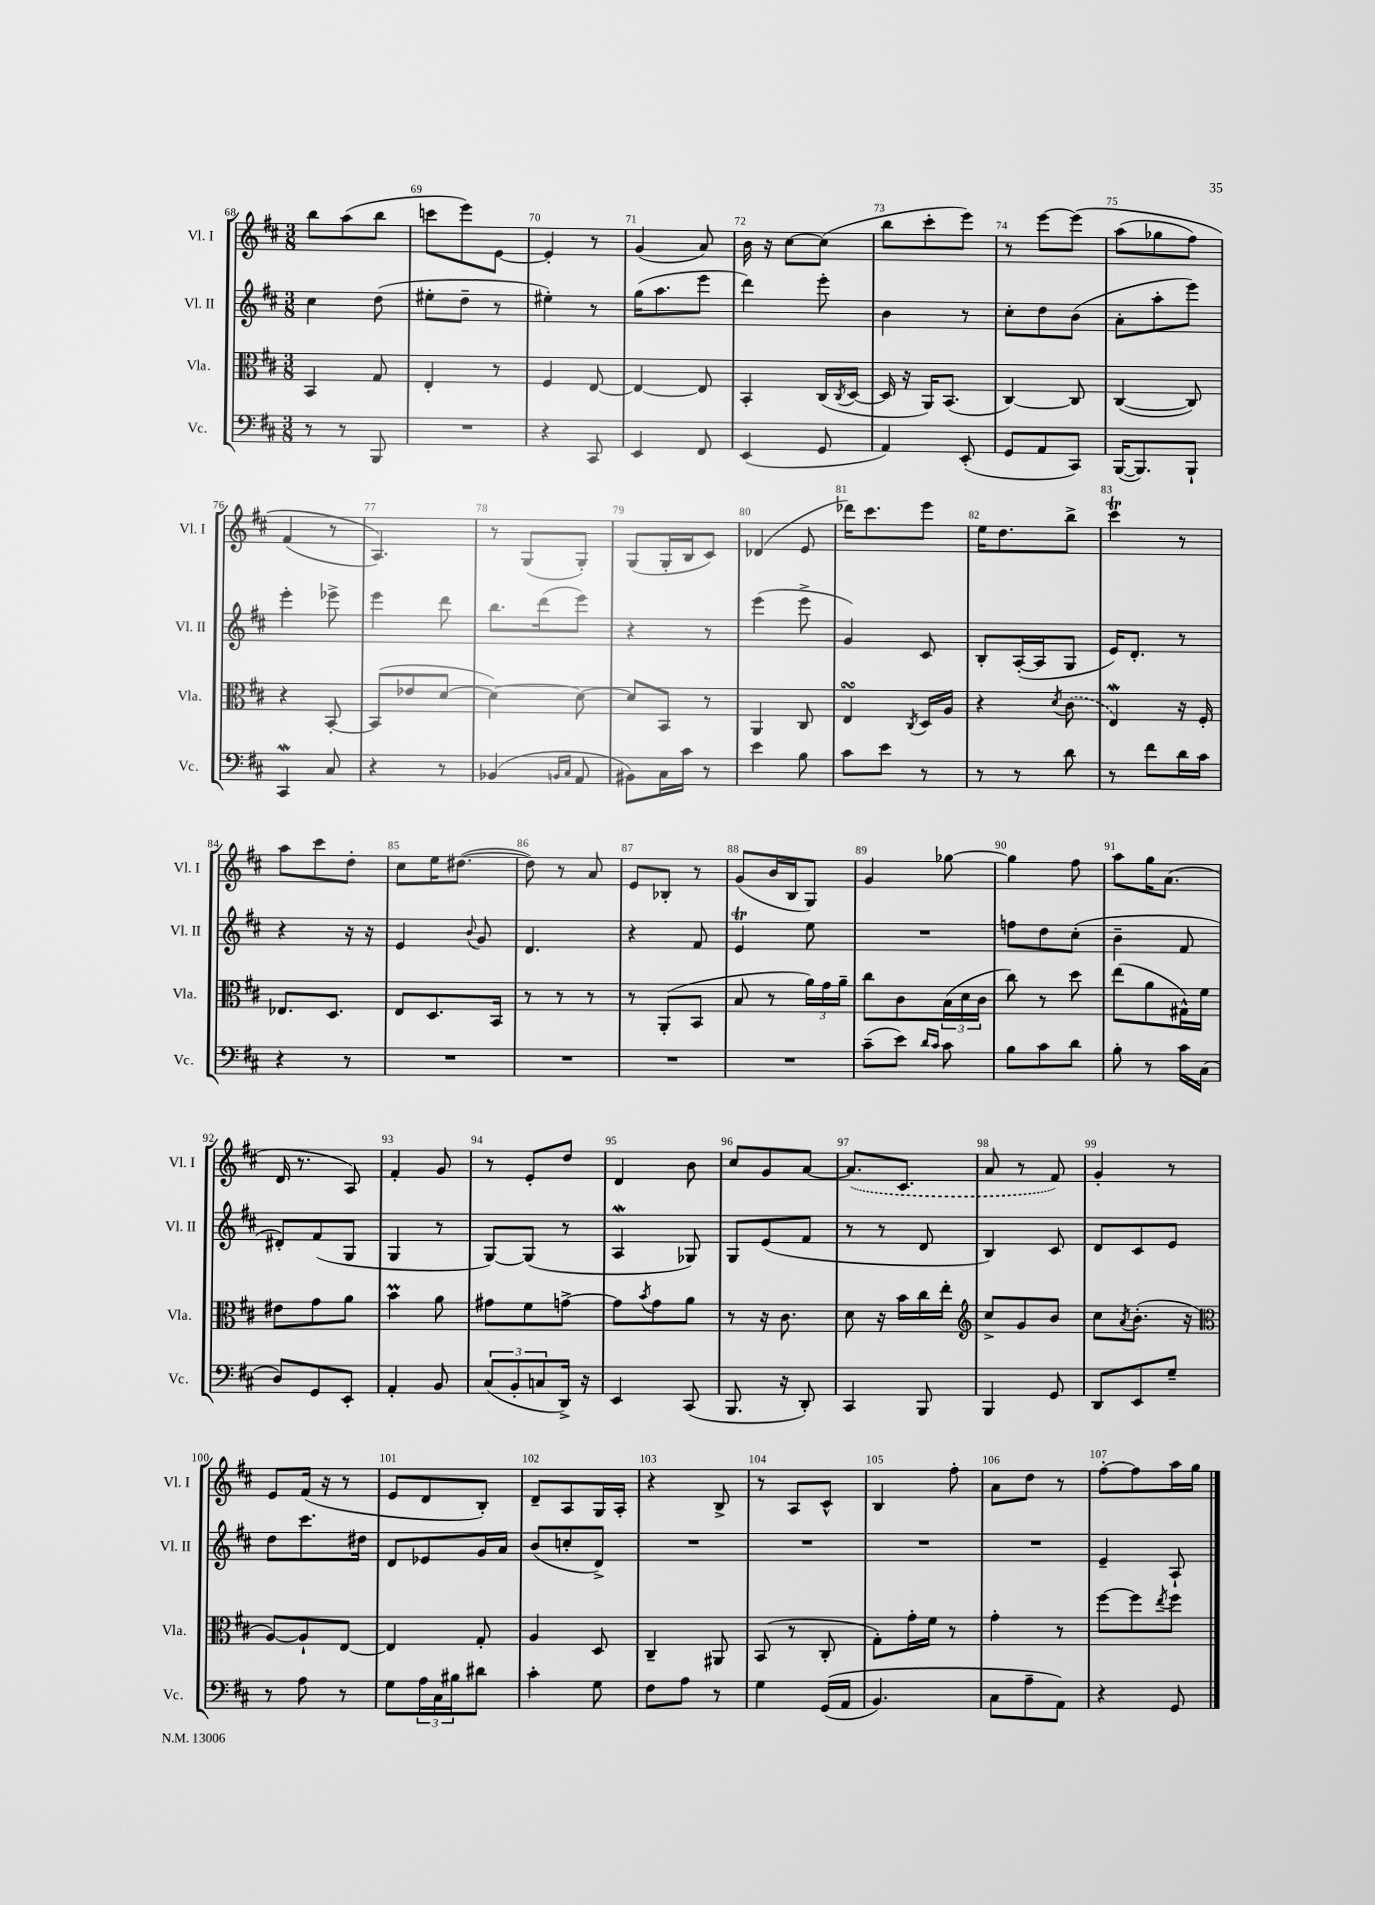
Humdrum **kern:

**kern	**kern	**kern	**kern
*staff4	*staff3	*staff2	*staff1
*clefF4	*clefC3	*clefG2	*clefG2
*k[f#c#]	*k[f#c#]	*k[f#c#]	*k[f#c#]
*M3/8	*M3/8	*M3/8	*M3/8
8r	4BB	4cc#	8bb
8r	.	.	(8aa
8BBB	8G	(8dd	8bb
=	=	=	=
4.r	4E'	8ee#'	8ccc
.	.	8dd~	8eee)
.	8r	8r	[8e
=	=	=	=
4r	4F#	4ee#')	4e']
8CC#	[8E	8r	8r
=	=	=	=
4EE	4E_	(16gg	(4g
.	.	8.aa	.
8FF#	8E]	8eee	8a)
=	=	=	=
(4EE	4BB'	4ddd)	16b
.	.	.	16r
.	.	.	[8cc#
8GG	(16C#	8eee'	(8cc#]
.	8qC#	.	.
.	[16D	.	.
=	=	=	=
4AA)	16D]	4b	8bb
.	16r	.	.
.	16AA)	.	8ccc#'
.	(8.BB	.	.
(8EE'	.	8r	8eee)
=	=	=	=
8GG	[4C#)	8cc#'	8r
8AA	.	8dd	[8eee
8CC#)	8C#]	(8b	&(8eee]
=	=	=	=
([16BBB	([4C#	8a'	(8aa
8.BBB])	.	.	.
.	.	8aa'	8gg-
8BBB`	8C#])	8eee)	8ff#)
=	=	=	=
4CC#	4r	4eee'	(4f#
8C#	[8BB'	8eee-^	8r
=	=	=	=
4r	(8BB]	4eee	4.A)&)
.	8e-	.	.
8r	[8d	8ddd	.
=	=	=	=
(4BB-	4d_)	8.bb	8r
.	.	.	(8G
.	.	(16ddd	.
16qqBB	.	.	.
16qqC#	.	.	.
8AA	8d_	8eee)	8G')
=	=	=	=
8BB#)	8d]	4r	(8G
16C#	8BB	.	16G'
16c#	.	.	16B
8r	8r	8r	8c#)
=	=	=	=
4e	4AA	(4eee	(4d-
8B	8C#	8eee^	8e
=	=	=	=
8c#	4E	4g)	16ddd-)
.	.	.	8.ccc#
8e	.	.	.
.	8qC#	.	.
8r	16D	8c#	8eee
.	16A	.	.
=	=	=	=
8r	4r	8B'	16ee
.	.	.	8.dd
8r	.	([16A'	.
.	.	16A]	.
.	8qd	.	.
8d	(8c#	8G	8bb^
=	=	=	=
8r	4E)	16e)	4ccc#
.	.	8.d'	.
8f#	.	.	.
16d	16r	8r	8r
16c#	16F#'	.	.
=	=	=	=
4r	8.E-	4r	8aa
.	.	.	8ccc#
.	8.D	.	.
8r	.	16r	8dd'
.	.	16r	.
=	=	=	=
4.r	8E	4e	8cc#
.	8.D	.	16ee
.	.	.	([8.dd#
.	.	8qqb	.
.	.	8g	.
.	16BB	.	.
=	=	=	=
4.r	8r	4.d	8dd#])
.	8r	.	8r
.	8r	.	8a
=	=	=	=
4.r	8r	4r	8e
.	(8AA'	.	8B-'
.	8BB	8f#	8r
=	=	=	=
4.r	8B	4e	(8g
.	8r	.	16b
.	.	.	16B
.	24a)	8ee	8G)
.	24g	.	.
.	24a~	.	.
=	=	=	=
(8c#~	8cc#	4.r	4g
8e)	8c#	.	.
16qqd	.	.	.
16qqc#	.	.	.
8c#	(24B	.	[8gg-
.	24d	.	.
.	24c#	.	.
=	=	=	=
8B	8cc#)	8ff	4gg-]
8c#	8r	8dd	.
8d	8dd	(8cc#'	8ff#
=	=	=	=
8B'	(8ee	4b~	8aa
8r	8a	.	16gg
.	.	.	(8.a
16c#	16G#^^)	8f#	.
(16C#	16f#	.	.
=	=	=	=
8D)	8e#	8d#')	16d
.	.	.	8.r
8GG	8g	(8f#	.
8EE'	8a	8G	8A)
=	=	=	=
4AA'	4b	4G	4f#'
8BB	8a	8r	8g
=	=	=	=
(12C#	8g#	[8G)	8r
12BB'	.	.	.
.	8f#	(8G]	8e'
12C	.	.	.
16DD^)	[8g^	8r	8dd
16r	.	.	.
=	=	=	=
4EE	8g]	4A	4d
.	8qb	.	.
.	8g	.	.
(8CC#	8a	8G-)	8b
=	=	=	=
8.BBB	8r	8G	8cc#
.	16r	(8e	8g
16r	8.c#	.	.
8DD')	.	8f#	[8a
=	=	=	=
4CC#	8d	8r	(8.a]
.	16r	8r	.
.	16b	.	8.c#
8BBB	16cc#	8d	.
.	16ee'	.	.
=	=	=	=
*	*clefG2	*	*
4BBB	8cc#^	4B)	8a
.	8g	.	8r
8GG	8b	8c#	8f#)
=	=	=	=
8DD	8cc#	8d	4g'
.	8qa	.	.
8EE	(8.b'	8c#	.
8G~	.	8e	8r
.	16r	.	.
=	=	=	=
*	*clefC3	*	*
8r	[8A)	8dd	8e
8A	8A`]	8.ccc#	(16f#
.	.	.	16r
8r	[8E	.	8r
.	.	16dd#	.
=	=	=	=
8G	4E]	8d	8e
24A	.	8e-	8d
24C#	.	.	.
24B#	.	.	.
8d#	8G'	16g	8B')
.	.	16a	.
=	=	=	=
4c#'	4A	(8b	8d~
.	.	8cc'	8A
8G	8D	8d^)	16G
.	.	.	16A'
=	=	=	=
8F#	4C#~	4.r	4r
8A	.	.	.
8r	8AA#	.	8B^
=	=	=	=
4G	(8BB	4.r	8r
.	8r	.	8A
&((16GG	8C#'	.	8c#^^
16AA	.	.	.
=	=	=	=
4.BB)	8G')	4.r	4B
.	16g'	.	.
.	16f#	.	.
.	8r	.	8ff#'
=	=	=	=
8C#	4g'	4.r	8a
8A~	.	.	8dd
8AA&)	8r	.	8r
=	=	=	=
4r	[8ff#	4e~	[8ff#'
.	8ff#]	.	8ff#]
.	8qee	.	.
8GG	8ff#	8A`	16aa
.	.	.	16gg
==	==	==	==
*-	*-	*-	*-
